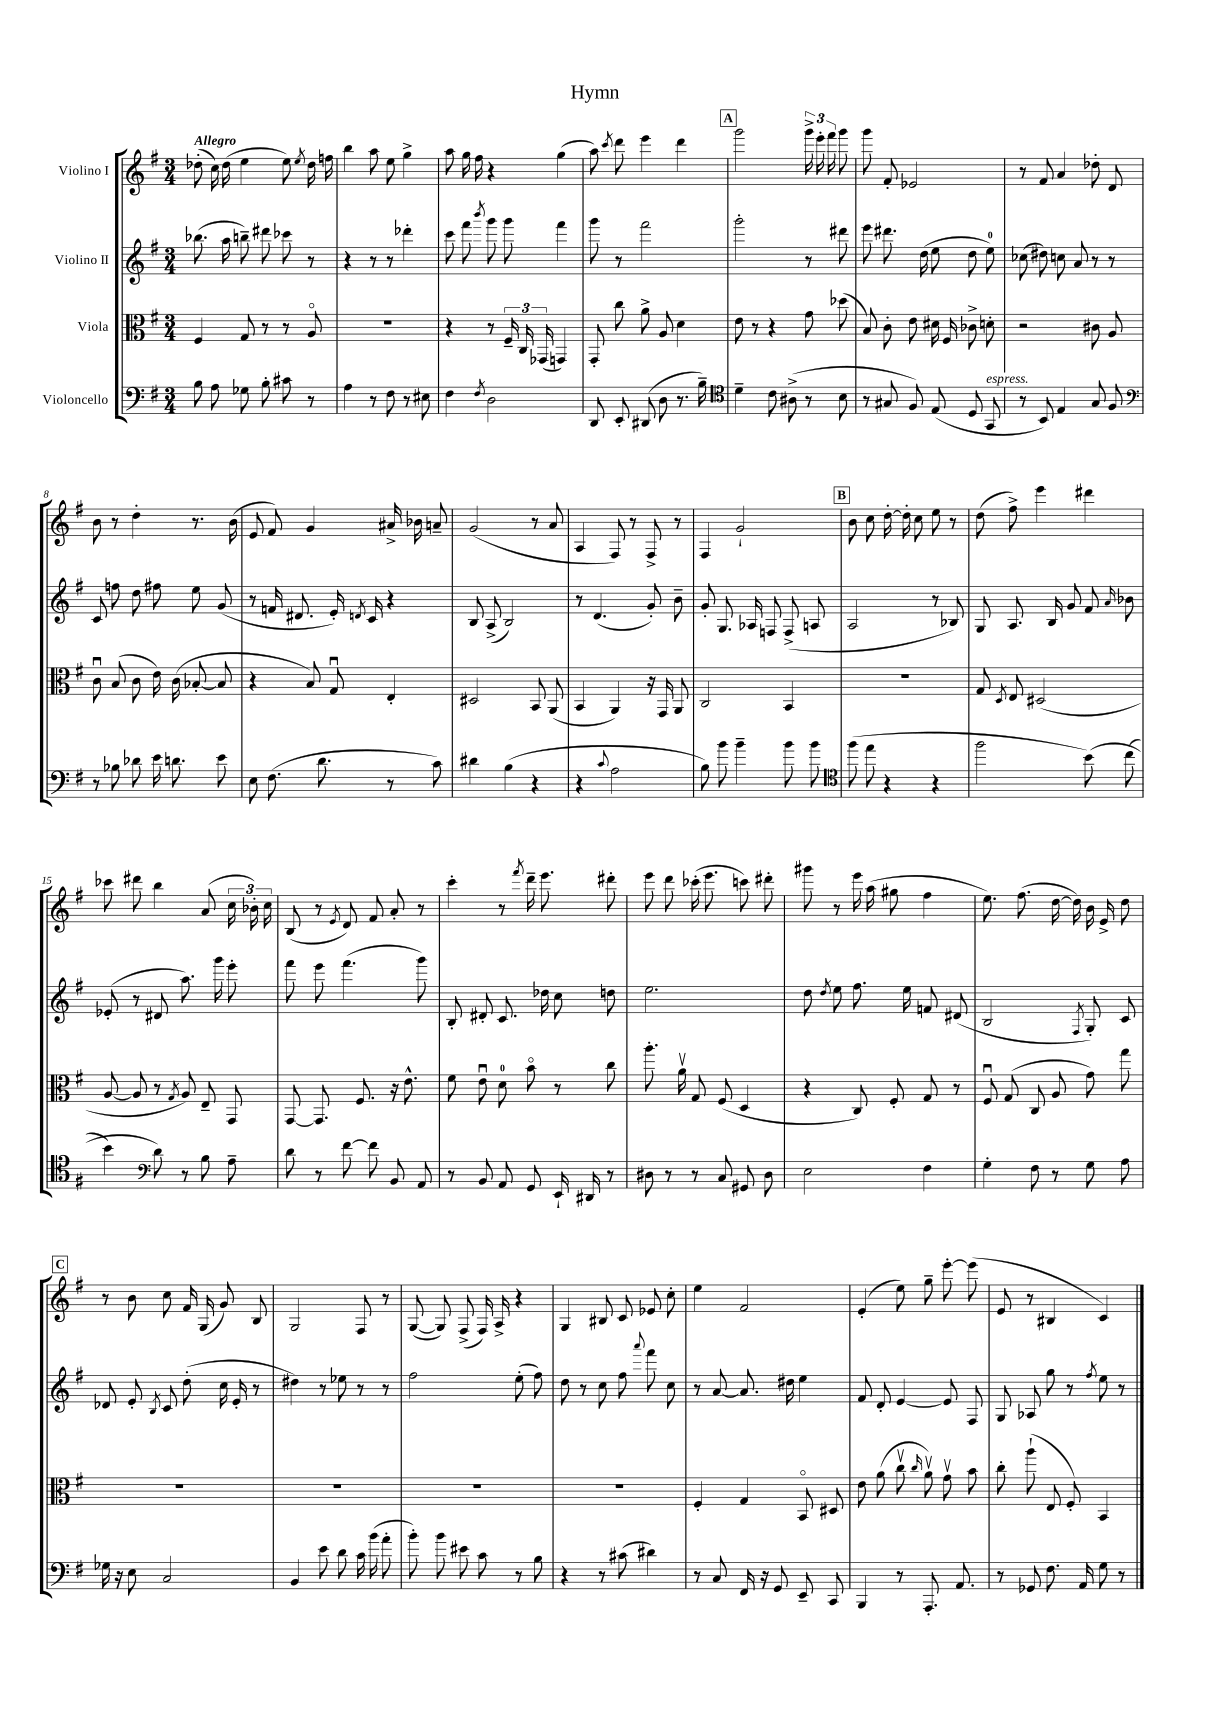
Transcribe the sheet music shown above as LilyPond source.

\header { title = "Hymn" }
<<
\new StaffGroup <<
\new Staff = "s0" \with { instrumentName = "Violino I" } {
    \clef treble \key g \major \numericTimeSignature \time 3/4 \tempo "Allegro"
    \autoBeamOff des''8-.( c''16) des''16( e''4 e''8) \acciaccatura { e''8 } des''16 f''16 |
    b''4 a''8 e''8 g''4-> |
    a''8 g''16 fis''16 r4 g''4( |
    a''8) \acciaccatura { c'''8 } d'''8 e'''4 d'''4 |
    \mark \markup { \box "A" } g'''2 \tuplet 3/2 { g'''16-> e'''16-. fis'''16 } g'''8 |
    g'''8 fis'8-. ees'2 |
    r8 fis'8 a'4 des''8-. d'8 |
    b'8 r8 d''4-. r8. b'16( |
    e'8 fis'8) g'4 ais'16-> bes'16 a'8-- |
    g'2( r8 a'8 |
    a4 fis8) r8 fis8-> r8 |
    fis4 g'2-! |
    \mark \markup { \box "B" } b'8 c''8 d''16~-. d''16-. c''8 e''8 r8 |
    d''8( fis''8->) e'''4 dis'''4 |
    ces'''8 dis'''8 b''4 a'8( \tuplet 3/2 { c''16 bes'16-.) c''16 } |
    b8( r8 \acciaccatura { e'8 } d'8) fis'8 a'8-. r8 |
    c'''4-. r8 \acciaccatura { fis'''8 } d'''16-- e'''8. dis'''8-. |
    e'''8 d'''8 ces'''16-.( e'''8. c'''8) dis'''8-. |
    gis'''8 r8 e'''16 a''16( gis''8 fis''4 |
    e''8.) fis''8.( d''16~ d''16) b'16 e'16-> d''8 |
    \mark \markup { \box "C" } r8 b'8 c''8 fis'16 g16( g'8) b8 |
    g2 fis8 r8 |
    g8~( g8) fis8->( fis16) a16-> r4 |
    g4 bis8 c'8 ees'8 c''8-. |
    e''4 fis'2 |
    e'4-.( e''8) g''8-- e'''8~-. e'''8( |
    e'8 r8 bis4 c'4) \bar "|." |
}
\new Staff = "s1" \with { instrumentName = "Violino II" } {
    \clef treble \key g \major \numericTimeSignature \time 3/4
    \autoBeamOff bes''8.( a''16 b''8--) dis'''8 ces'''8 r8 |
    r4 r8 r8 des'''4-. |
    c'''8 fis'''8 \acciaccatura { b'''8 } g'''8 g'''8 fis'''4 |
    g'''8 r8 fis'''2 |
    \mark \markup { \box "A" } g'''2-. r8 dis'''8 |
    e'''8 dis'''8. d''16( e''8 d''8 e''8-0) |
    ces''8( dis''8) c''8 a'8 r8 r8 |
    c'8 f''8 d''8 fis''8 e''8 g'8( |
    r8 f'16 dis'8. e'16-.) \acciaccatura { d'8 } c'16 r4 |
    b8 a8->( b2) |
    r8 d'4.( g'8-.) b'8-- |
    g'8-. g8. aes16 f8 f8->( a8 |
    \mark \markup { \box "B" } a2 r8 bes8) |
    g8 a8. b16 g'8 fis'8 \grace { a'16 } bes'8 |
    ees'8-.( r8 dis'8 a''8.) g'''16 e'''8-. |
    fis'''8 e'''8 fis'''4.( g'''8) |
    b8-. dis'8-. c'8. des''16 c''8 d''8 |
    e''2. |
    d''8 \acciaccatura { d''8 } e''8 fis''8. e''16 f'8 dis'8( |
    b2 \acciaccatura { fis8 } g8-.) c'8 |
    \mark \markup { \box "C" } des'8 e'8-. \acciaccatura { b8 } c'8 d''8-.( c''16 e'16-. r8 |
    dis''4) r8 ees''8 r8 r8 |
    fis''2 e''8-.( fis''8) |
    d''8 r8 c''8 fis''8 \appoggiatura { a'''8 } fis'''8 c''8 |
    r8 a'8~ a'8. dis''16 e''4 |
    fis'8 d'8-. e'4~ e'8 fis8 |
    g8 aes8 g''8 r8 \acciaccatura { fis''8 } e''8 r8 \bar "|." |
}
\new Staff = "s2" \with { instrumentName = "Viola" } {
    \clef alto \key g \major \numericTimeSignature \time 3/4
    \autoBeamOff fis4 g8 r8 r8 a8\flageolet |
    R2. |
    r4 r8 \tuplet 3/2 { fis16-- c16 ges,16( } g,4) |
    g,8-. c''8 a'8-> a8 d'4 |
    \mark \markup { \box "A" } e'8 r8 r4 g'8 des''8( |
    b8) c'8-. e'8 dis'16 fis16 ces'8-> d'8-. |
    r2 cis'8 a8 |
    c'8\downbow b8( c'8 e'16) c'16( bes8~-. bes8 |
    r4 b8) g8\downbow e4-. |
    dis2 b,8 a,8( |
    b,4 a,4) r16 g,16 a,8 |
    c2 b,4 |
    \mark \markup { \box "B" } R2. |
    g8 \acciaccatura { d8 } e8 dis2( |
    a8~ a8 r8 \acciaccatura { g8 } a8) e8-- g,8 |
    g,8~ g,8. fis8. r16 e'8.-^ |
    fis'8 e'8\downbow d'8-0 b'8\flageolet r8 c''8 |
    a''8.-. a'16\upbow g8 fis8( d4 |
    r4 c8) fis8-. g8 r8 |
    fis8\downbow g8( c8 a8 g'8) g''8 |
    \mark \markup { \box "C" } R2. |
    R2. |
    R2. |
    R2. |
    fis4-. g4 b,8\flageolet dis8 |
    e'8 a'8( c''8\upbow \grace { c''16 } a'8\upbow) g'8\upbow b'8 |
    c''8-. a''8-!( e8 fis8-.) b,4 \bar "|." |
}
\new Staff = "s3" \with { instrumentName = "Violoncello" } {
    \clef bass \key g \major \numericTimeSignature \time 3/4
    \autoBeamOff b8 a8 ges8 b8-. cis'8 r8 |
    a4 r8 fis8 r8 eis8 |
    fis4 \acciaccatura { fis8 } d2 |
    d,8 e,8-. dis,8( d8 r8. b16--) |
    \mark \markup { \box "A" } \clef tenor d'4-- c'8 ais8->( r8 b8 |
    r8 gis8 fis8) e8( d8 g,8^\markup { \italic "espress." } |
    r8 b,8) e4 g8 fis8 |
    \clef bass r8 bes8 des'8 e'16 d'8. e'8 |
    e8 fis8.( d'8. r8 c'8) |
    dis'4 b4( r4 |
    r4 \appoggiatura { c'8 } a2 |
    b8) b'8 b'4-- b'8 b'8 |
    \mark \markup { \box "B" } \clef tenor fis''8( e''8 r4 r4 |
    fis''2 b'8)\( c''8( |
    b'4) \clef bass d'8\) r8 b8 a8-- |
    d'8 r8 fis'8~ fis'8 b,8 a,8 |
    r8 b,8 a,8 g,8 e,16-! dis,16 r8 |
    dis8 r8 r8 c8 gis,8 dis8 |
    e2 fis4 |
    g4-. fis8 r8 g8 a8 |
    \mark \markup { \box "C" } ges16 r16 e8 c2 |
    b,4 e'8 d'8 c'16 b'16( a'8-. |
    b'8-.) b'8 eis'8 c'8 r8 b8 |
    r4 r8 cis'8( dis'4) |
    r8 c8 fis,16 r16 g,8 e,8-- c,8 |
    b,,4 r8 a,,8.-. a,8. |
    r8 ges,8 fis8. a,16 g8 r8 \bar "|." |
}
>>
>>
